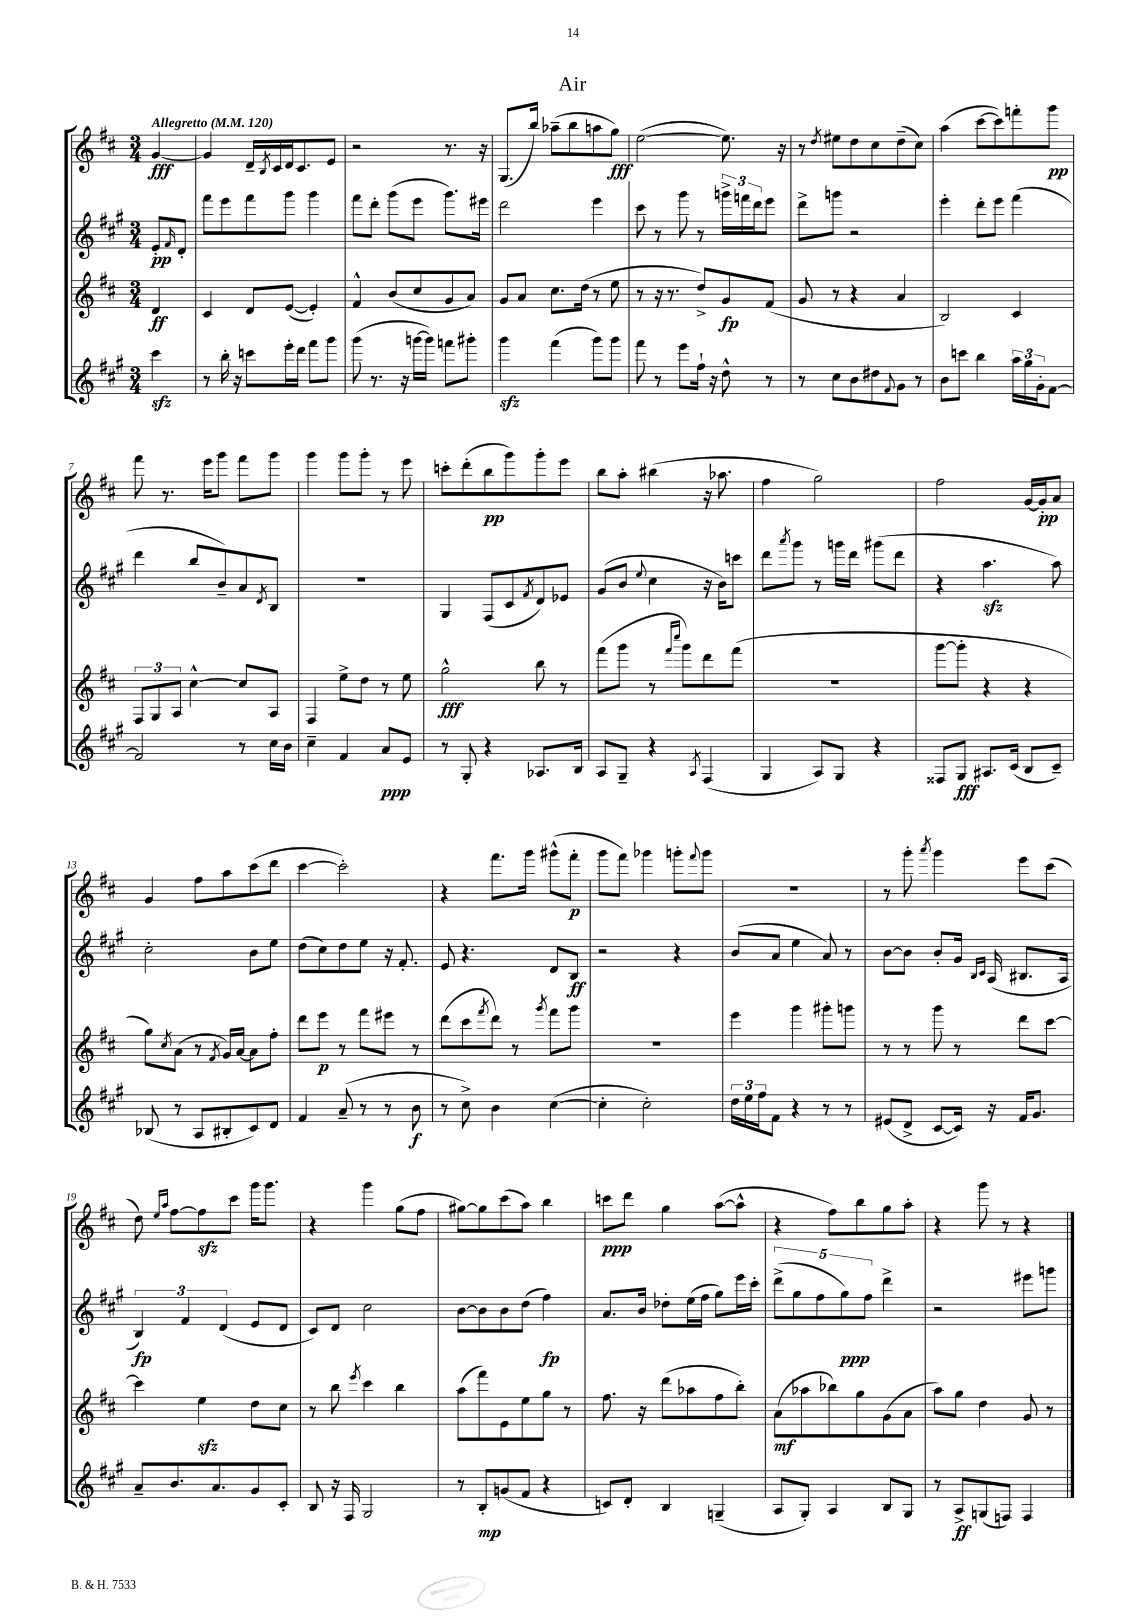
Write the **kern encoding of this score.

**kern	**kern	**kern	**kern
*staff4	*staff3	*staff2	*staff1
*clefG2	*clefG2	*clefG2	*clefG2
*k[f#c#g#]	*k[f#c#]	*k[f#c#g#]	*k[f#c#]
*M3/4	*M3/4	*M3/4	*M3/4
*MM120	*MM120	*MM120	*MM120
4ccc#\	4d/	8e'/L	[4g/
.	.	16qqf#/	.
.	.	8d'/J	.
=	=	=	=
8r	4c#/	8fff#\L	4g/]
16bb'\	.	8eee\	.
16r	.	.	.
8ccc\L	8d/L	8fff#\	16d~/LL
.	.	.	8qB/
.	.	.	16c#/
16eee'\L	([8e/J	8ggg#\J	16d/J
16ddd\JJ	.	.	8.c#/
8fff#\L	4e'/])	4ggg#\	.
8ggg#\J	.	.	8e/J
=	=	=	=
(8ggg#\	4f#^^/	8fff#\L	2r
8.r	.	8ddd'\J	.
.	(8b/L	(8ggg#\L	.
16r	.	.	.
[16ggg\LL	8cc#/	8eee\J	.
16ggg\]JJ)	.	.	.
8fff\L	8g/	8.ggg#\L)	8.r
8ggg#'\J	8a/J)	.	.
.	.	16eee#\Jk	16r
=	=	=	=
4ggg#\	8g/L	2ddd\	(8.G/L
.	8a/J	.	.
.	.	.	16bb/Jk)
(4fff#\	8.cc#\L	.	(8aa-~\L
.	.	.	8bb\
.	(16dd\Jk	.	.
8ggg#\L)	8r	4eee\	8aa\
8ggg#\J	8ee\	.	8gg\J)
=	=	=	=
8fff#\	8r	8ccc#\	([2ee\
8r	16r	8r	.
.	8.r	.	.
8eee\L	.	8ggg#\	.
16ff#`\Jk	8dd^/L)	8r	.
16r	.	.	.
8dd^^\	8g/	24ggg^\LL	8.ee\])
.	.	24fff\	.
.	.	24ddd\J	.
8r	(8f#/J	8eee\J	.
.	.	.	16r
=	=	=	=
8r	8g/	8ddd^\L	8r
.	.	.	8qdd/
8cc#\L	8r	8ggg\J	8ee#\L
8b\	4r	2r	8dd\
8dd#\	.	.	8cc#\
8qqf#/	.	.	.
8g#\J	4a/	.	(8dd~\
8r	.	.	8cc#\J)
=	=	=	=
8b\L	2B/)	4eee'\	(4aa\
8ccc\J	.	.	.
4bb\	.	8ddd'\L	[8ccc#\L
.	.	8eee\J	8ccc#\])
24aa\LL	4c#/	(4fff#\	8fff'\
24gg#\	.	.	.
24g#'\J	.	.	.
[8f#\J	.	.	8ggg\J
=	=	=	=
2f#/]	12F#/L	4ddd\	8fff#\
.	12G/	.	.
.	.	.	8.r
.	12A/J	.	.
.	[4cc#^^\	8bb/L	.
.	.	.	16eee\LK
.	.	8b~/)	8ggg\J
8r	8cc#/]L	8a/	8fff#\L
.	.	8qd/	.
16cc#\LL	8A/J	8B/J	8ggg\J
16b\JJ	.	.	.
=	=	=	=
4cc#~\	4F#/	2.r	4ggg\
4f#/	8ee^\L	.	8ggg\L
.	8dd\J	.	8ggg'\J
8a/L	8r	.	8r
8e/J	8ee\	.	8eee\
=	=	=	=
8r	2gg^^\	4G#/	8ccc'\L
8G#'/	.	.	(8ddd'\
4r	.	(8F#/L	8bb\
.	.	8c#/	8ggg\)
.	.	8qf#/	.
8.A-/L	8bb\	8d/)	8ggg'\
.	8r	8e-/J	8eee\J
16B/Jk	.	.	.
=	=	=	=
8A/L	(8fff#\L	(8g#/L	8bb\L
8G#~/J	8ggg\J	8b/J	8aa'\J
.	.	8qqee/	.
4r	8r	4cc#\	(4bb#\
.	16qqfff#/LL	.	.
.	16qqcccc#/JJ	.	.
.	8ggg\L)	.	.
8qA/	.	.	.
(4F#/	8ddd\	16r	16r
.	.	16b\LK)	8.aa-\
.	(8fff#\J	8ccc\J	.
=	=	=	=
4G#/	2.r	8ddd\L	4ff#\
.	.	8qaaa/	.
.	.	8ggg#\J	.
8A/L)	.	8r	2gg\)
8G#/J	.	16ggg\LL	.
.	.	16ddd\JJ	.
4r	.	(8ggg#\L	.
.	.	8ddd\J	.
=	=	=	=
8F##/L	[8ggg\L	4r	2ff#\
8G#/J	8ggg'\]J	.	.
8.A#/L	4r	4.aa\	.
(16c#/Jk	.	.	.
8B/L	4r	.	[16g/LL
.	.	.	16g'/]J
8c#~/J)	.	8aa\)	8a/J
=	=	=	=
(8B-/	8gg\L)	2cc#'\	4g/
.	8qcc#/	.	.
8r	(8a\J	.	.
8A/L	8r	.	8ff#\L
.	8qf#/	.	.
8B#'/	16g/LL)	.	8aa\
.	[16a/JJ	.	.
8c#/)	8a\]L	8b\L	(8ccc#\
8d/J	8ff#'\J	8ee\J	8ddd\J
=	=	=	=
4f#/	8ddd\L	(8dd\L	[4ccc#\
.	8eee\J	8cc#\)	.
(8a~/	8r	8dd\	2ccc#'\])
8r	8fff#\L	8ee\J	.
8r	8eee#\J	16r	.
.	.	8.f#'/	.
8b\	8r	.	.
=	=	=	=
8r	(8ddd\L	8e/	4r
8cc#^\)	8ccc#\	4.r	.
.	8qfff#/	.	.
4b\	8ddd\J)	.	8.fff#\L
.	8r	.	.
.	.	.	16ggg\Jk
.	8qggg/	.	.
([4cc#\	8fff#\L	8d/L	(8ggg#^^\L
.	8ggg\J	8B/J	8fff#'\J
=	=	=	=
4cc#'\]	2.r	2r	8ggg\L
.	.	.	8fff#\J)
2cc#'\)	.	.	4ggg-\
.	.	4r	8ggg'\L
.	.	.	8qqfff#/
.	.	.	8ggg\J
=	=	=	=
24dd\LL	4eee\	(8b/L	2.r
24ee\	.	.	.
24ff#\J	.	.	.
8f#\J	.	8a/J	.
4r	4ggg\	4ee\	.
8r	8ggg#'\L	8a/)	.
8r	8ggg\J	8r	.
=	=	=	=
(8e#/L	8r	[8b\L	8r
8d^/J	8r	8b\]J	8ggg'\
.	.	.	8qaaa/
[8c#/L	8ggg\	8b'/L	4ggg\
16c#/]Jk)	8r	16g#/Jk	.
.	.	16qqB/LL	.
.	.	16qqc#/JJ	.
16r	.	(16A/	.
16f#/LK	8ddd\L	8.B#/L	8eee\L
8.g#/J	.	.	.
.	[8ccc#\J	.	(8ccc#\J
.	.	16A/Jk	.
=	=	=	=
8a~/L	4ccc#\]	6B/)	8dd\)
.	.	.	16qqee/LL
.	.	.	16qqaa/JJ
8.b/	.	.	[8ff#\L
.	.	6f#/	.
.	4ee\	.	8ff#\]
8.a/	.	.	.
.	.	(6d/	.
.	.	.	8ccc#\J
8g#/	8dd\L	8e/L	16ggg\LK
.	.	.	8.ggg\J
8c#'/J	8cc#\J	8d/J	.
=	=	=	=
8B/	8r	8c#/L)	4r
16r	8bb\	8d/J	.
16F#/	.	.	.
.	8qeee/	.	.
2G#/	4ccc#\	2cc#\	4ggg\
.	4bb\	.	(8gg\L
.	.	.	8ff#\J
=	=	=	=
8r	(8aa\L	[8b\L	[8gg#\L)
8B'/L	8fff#\)	8b\]	8gg#\]
(8g/	8e\	8b\	(8ccc#\
8f#/J	8ee\	(8dd\J	8aa\J)
4r	8gg\J	4ff#\)	4bb\
.	8r	.	.
=	=	=	=
8c/L)	8.ff#\	8.a/L	8ccc\L
8d'/J	.	.	8ddd\J
.	16r	16b/Jk	.
4B/	(8ddd\L	8dd-'\L	4gg\
.	8aa-\	(16ee\L	.
.	.	16ff#\JJ	.
(4G~/	8ff#\	8gg#\L)	([8aa\L
.	8bb'\J)	16eee\L	8aa^^\]J
.	.	16ccc#'\JJ	.
=	=	=	=
8A/L	(8a\L	(10ddd^\L	4r
.	.	10gg#\	.
8G#'/J)	8aa-\	.	.
.	.	10ff#\	.
4A/	8bb-\)	.	8ff#\L)
.	.	10gg#\)	.
.	8gg\	.	8bb\
.	.	10ff#\J	.
8B/L	(8g\	4ddd^\	8gg\
8G#/J	8a\J	.	8aa'\J
=	=	=	=
8r	8aa\L)	2r	4r
8A^/L	8gg\J	.	.
(8G/	4dd\	.	8ggg\
8F/J)	.	.	8r
4F/	8g/	8eee#\L	4r
.	8r	8ggg\J	.
==	==	==	==
*-	*-	*-	*-
